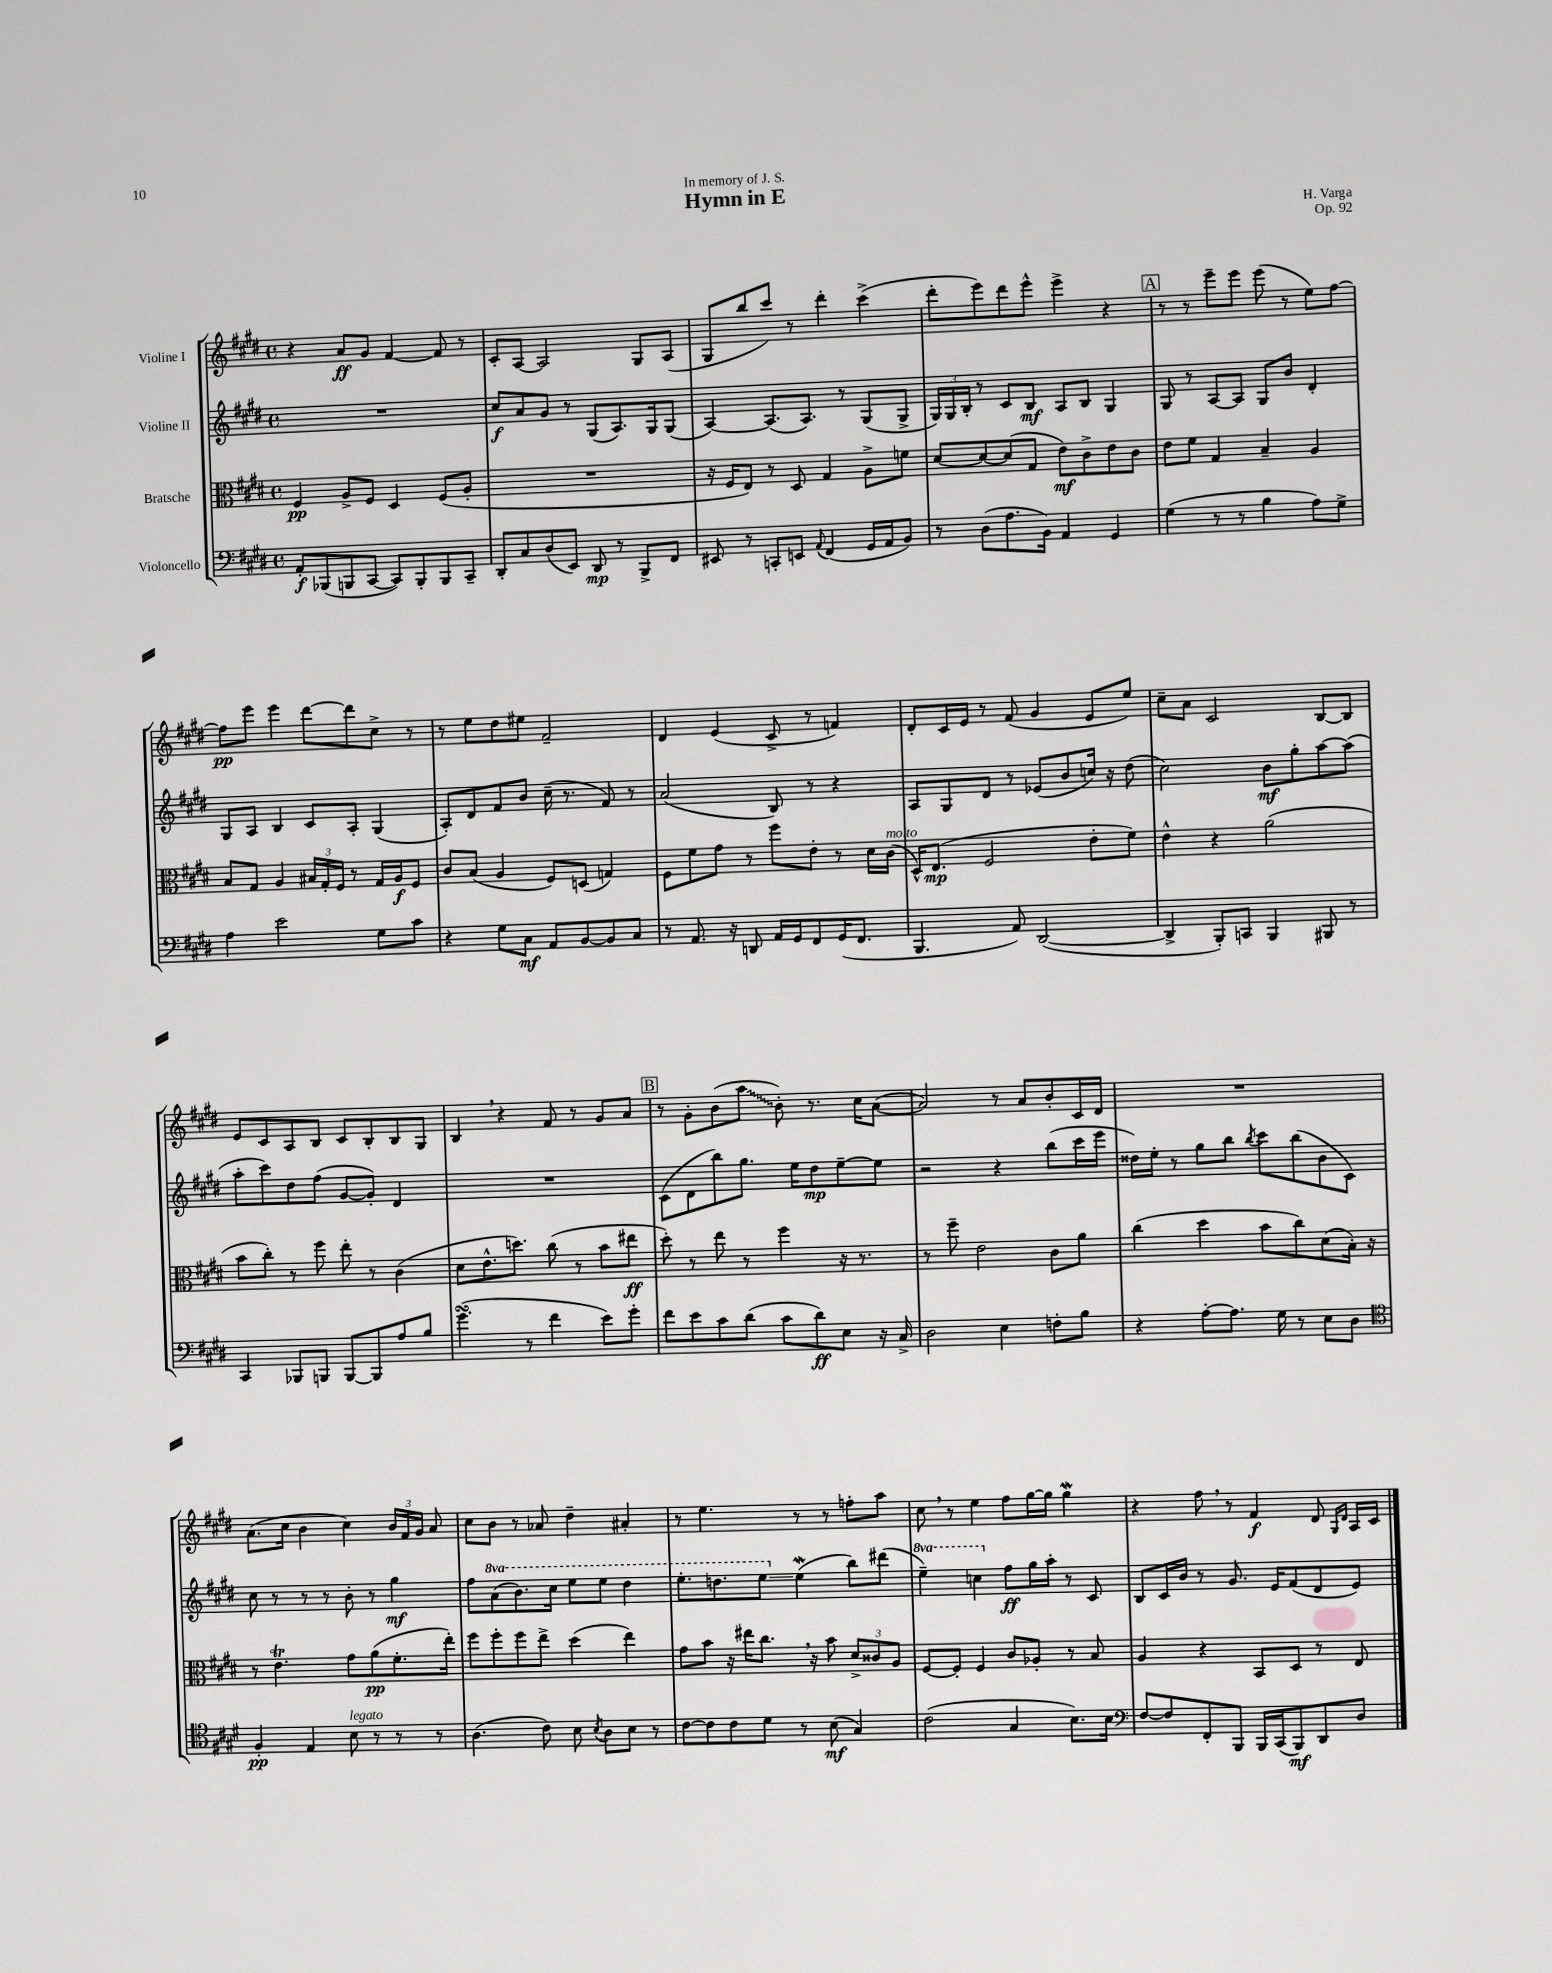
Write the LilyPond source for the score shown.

\header { title = "Hymn in E" composer = "H. Varga" dedication = "In memory of J. S." opus = "Op. 92" }
<<
\new StaffGroup <<
\new Staff = "s0" \with { instrumentName = "Violine I" } {
    \clef treble \key e \major \defaultTimeSignature \time 4/4
    \autoBeamOff r4 a'8[\ff gis'8] fis'4~ fis'8 r8 |
    cis'8[-. a8]~ a2 gis8[ a8]( |
    gis8[ b''8 cis'''8]) r8 dis'''4-. cis'''4->( |
    dis'''8[-. e'''8) dis'''8 e'''8]-^ e'''4-> r4 |
    \mark \markup { \box "A" } r8 r8 e'''8[-- e'''8] e'''8( r8 e''8[) fis''8]~ |
    fis''8[\pp e'''8] e'''4 dis'''8[~ dis'''8 cis''8]-> r8 |
    r8 e''8[ dis''8 eis''8] fis'2-- |
    dis'4 e'4( cis'8-> r8 f'4) |
    dis'8[-. cis'16 e'16] r8 fis'8( gis'4 e'8[ e''8]) |
    cis''8[-- a'8] cis'2 b8[~ b8] |
    e'8[ cis'8 a8 b8] cis'8[ b8-. b8 gis8] |
    b4 \breathe r4 fis'8 r8 gis'8[ a'8] |
    \mark \markup { \box "B" } r8 gis'8[-. b'8( \once \override Glissando.style = #'zigzag a''8]\glissando b'8-.) r8. cis''16[ a'8]~( |
    a'2) r8 a'8[ b'8-. cis'16 dis'16] |
    R1 |
    a'8.[( cis''16] b'4 cis''4) \tuplet 3/2 { b'16[ fis'16 gis'16] } a'8 |
    cis''8[ b'8] r8 aes'8 dis''4-- ais'4-. |
    r8 e''4. r8 r8 f''8[-. a''8] |
    cis''8 \breathe r8 e''4 fis''8[ gis''16~ gis''16] gis''4\mordent |
    r4 fis''8 \breathe r8 fis'4\f dis'8 \grace { gis16[ dis'16] } a16[ cis'16] \bar "|." |
}
\new Staff = "s1" \with { instrumentName = "Violine II" } {
    \clef treble \key e \major \defaultTimeSignature \time 4/4 \set Staff.ottavationMarkups = #ottavation-simple-ordinals
    \autoBeamOff R1 |
    cis''8[\f a'8 gis'8] r8 gis8[( a8.) gis16 gis8]( |
    a4~) a8.[( a8.]) r8 gis8[( gis8]-> |
    \tuplet 3/2 { gis16[) gis16 b16]-. } r8 cis'8[ b8]\mf a8[ b8] gis4 |
    \mark \markup { \box "A" } gis8 r8 a8[~ a8] gis8[ b'8] dis'4-. |
    gis8[ a8] b4 cis'8[ a8]-. gis4( |
    a8[-.) dis'8 fis'8 b'8] cis''16--( r8. fis'8) r8 |
    a'2( b8) r8 r4 |
    a8[ gis8 dis'8] r8 ees'8[( b'8 c''16]) r16 dis''8( |
    cis''2) b'8[\mf gis''8-. a''8~ a''8]( |
    a''8[-. cis'''8) dis''8 fis''8]( gis'8[~ gis'8]-.) dis'4 |
    R1 |
    \mark \markup { \box "B" } cis'8[( dis'8 b''8) gis''8.] e''16[ dis''8\mp e''8~-- e''8] |
    r2 r4 b''8[( cis'''16 e'''16] |
    disis''16[) e''16]-. r8 gis''8[ b''8] \acciaccatura { b''8 } cis'''8[ b''8( b'8 cis'8]) |
    cis''8 r8 r8 r8 b'8-. r8 gis''4\mf |
    fis''8[ \ottava #1 a''8( b''8.) cis'''16] e'''8[ e'''8] dis'''4 |
    e'''8.[-. d'''8. e'''8]\glissando \ottava #0 e''4\mordent( b''8[) dis'''8]( |
    \ottava #1 e'''4--) c'''4 \ottava #0 fis''8[\ff gis''16 a''16]-. r8 cis'8 |
    b8[ cis'16 b'16] r8 gis'8. e'16[ fis'8( dis'8 e'8]) \bar "|." |
}
\new Staff = "s2" \with { instrumentName = "Bratsche" } {
    \clef alto \key e \major \defaultTimeSignature \time 4/4
    \autoBeamOff fis4\pp a8[-> fis8] dis4 fis8[( a8]-. |
    R1 |
    r16 fis16[ e8]) r8 dis8 gis4 a8[-> f'8] |
    dis'8[~ dis'8~ dis'8( gis8] e'8[\mf) cis'8-> e'8 cis'8] |
    \mark \markup { \box "A" } e'8[ fis'8] gis4 b4-- a4 |
    b8[ gis8] a4 \tuplet 3/2 { bis16[ gis16-. fis16] } r8 gis16[ a16\f fis8] |
    cis'8[ b8]( a4 fis8[) d8]( g4) |
    fis8[ fis'8 gis'8] r8 fis''8[ e'8]-. r8 dis'16[ cis'16]^\markup { \italic "molto" }( |
    dis16[-^) e8.]\mp( fis2 e'8[-. fis'8]) |
    e'4-^ r4 a'2( |
    b'8[ cis''8]-.) r8 fis''8 e''8-. r8 cis'4( |
    dis'8[ e'8.-^ d''8.]) cis''8( r8 b'8[ eis''8]\ff |
    \mark \markup { \box "B" } dis''8-.) r8 e''8 r8 fis''4 r16 r8. |
    r8 fis''8-- e'2 cis'8[ a'8] |
    cis''4( dis''4 b'8[ cis''8) dis'8( b16]-.) r16 |
    r8 e'4.\trill gis'8[ a'8\pp( fis'8.-. e''16]-.) |
    fis''8[ fis''8-. fis''8 e''8]-> dis''4( e''4) |
    gis'8[ b'8] r16 eis''16[ cis''8.] \breathe r16 b'8 \tuplet 3/2 { dis'8[-> cisis'8 a8] } |
    fis8[~ fis8]-. fis4 cis'8[ aes8]-. r8 b8 |
    a4 r4 b,8[ dis8] r8 e8 \bar "|." |
}
\new Staff = "s3" \with { instrumentName = "Violoncello" } {
    \clef bass \key e \major \defaultTimeSignature \time 4/4
    \autoBeamOff a,8[-.\f bes,,8( b,,8 cis,8]~ cis,8[) b,,8-. b,,8 cis,8]-- |
    dis,8[-. cis8 dis8( e,8]) dis,8\mp r8 b,,8[-> fis,8] |
    eis,8 r8 c,8[-. e,8] \appoggiatura { a,8 } fis,4( gis,16[ a,16 b,8]) |
    r8 dis8[( a8. b,16]) a,4 gis,4 |
    \mark \markup { \box "A" } gis4( r8 r8 b4 a8[) gis8]-> |
    a4 e'2 gis8[ cis'8] |
    r4 gis8[ cis8]\mf a,8[ b,8~ b,8 cis8] |
    r8 a,8. r16 d,8 a,16[ gis,16 fis,8 gis,16( fis,8.] |
    b,,4. a,8) dis,2~( |
    dis,4-> b,,8[-.) c,8] b,,4 bis,,8 r8 |
    cis,4 bes,,8[ b,,8] b,,8[~ b,,8 a8 b8] |
    gis'4.\turn( r8 fis'4 e'8[) gis'8]-. |
    \mark \markup { \box "B" } fis'8[ e'8 cis'8 dis'8]( cis'8[ dis'8\ff) e8] r16 cis16-> |
    dis2 e4 f8[-. b8] |
    r4 a8[~-. a8.] gis16 r8 e8[ dis8] |
    \clef tenor fis4-.\pp e4 b8^\markup { \italic "legato" } r8 r8 r8 |
    a4.( cis'8) b8 \acciaccatura { b8 } a8[ b8] r8 |
    cis'8[~ cis'8 cis'8 dis'8] r8 b8\mf( gis4) |
    cis'2( gis4 b8.[) b16] |
    \clef bass fis8[~ fis8 fis,8-. b,,8] b,,16[ cis,16( b,,8\mf) dis,8 dis8] \bar "|." |
}
>>
>>
\layout { \context { \Score \remove "Bar_number_engraver" } }
